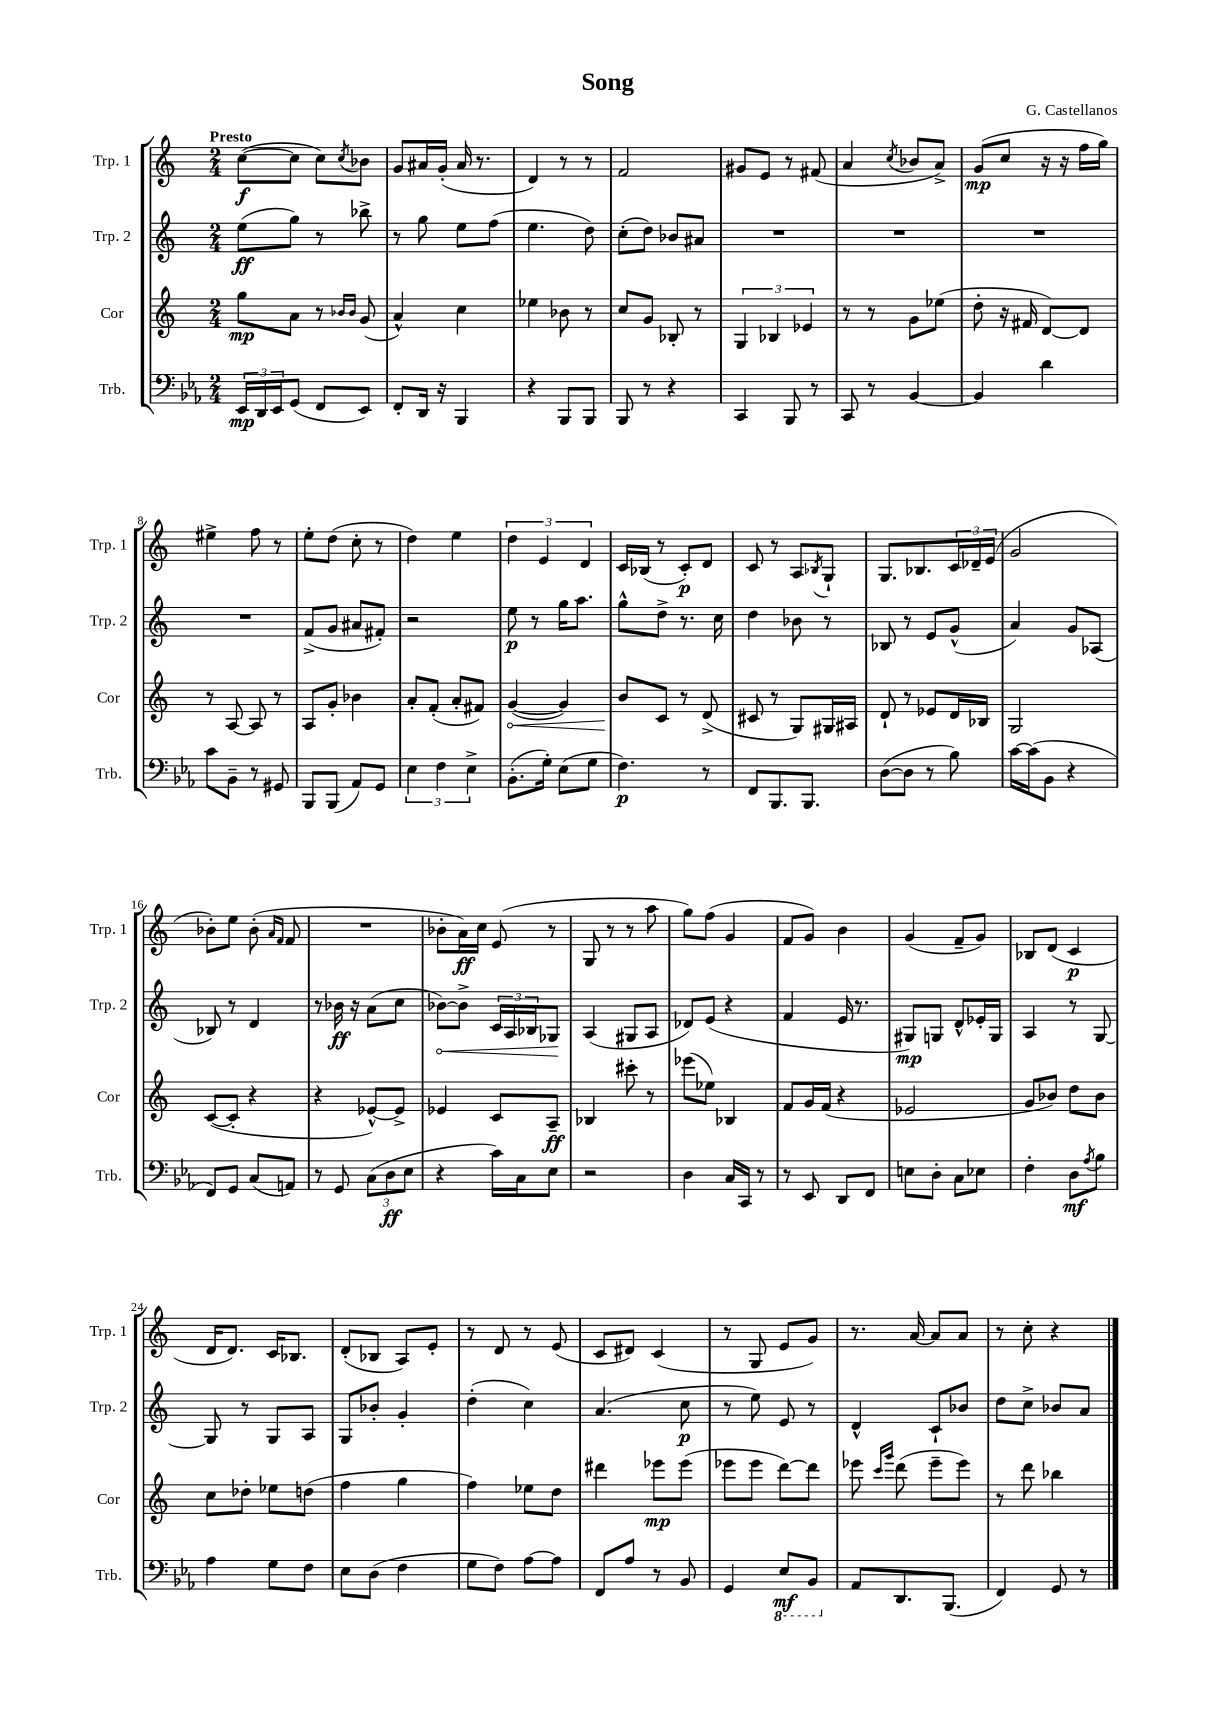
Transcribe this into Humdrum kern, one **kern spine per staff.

**kern	**kern	**kern	**kern
*staff4	*staff3	*staff2	*staff1
*clefF4	*clefG2	*clefG2	*clefG2
*k[b-e-a-]	*k[]	*k[]	*k[]
*M2/4	*M2/4	*M2/4	*M2/4
24EE-	8gg	(8ee	([8cc
24DD	.	.	.
24EE-	.	.	.
(8GG	8a	8gg)	8cc]
8FF	8r	8r	8cc)
.	16qqb-	.	.
.	16qqb-	.	8qcc
8EE-)	(8g	8bb-^	8b-
=	=	=	=
8FF'	4a^^)	8r	8g
16DD	.	8gg	16a#
16r	.	.	(16g'
4BBB-	4cc	8ee	16a#
.	.	.	8.r
.	.	(8ff	.
=	=	=	=
4r	4ee-	4.ee	4d)
8BBB-	8b-	.	8r
8BBB-	8r	8dd)	8r
=	=	=	=
8BBB-	8cc	(8cc'	2f
8r	8g	8dd)	.
4r	8B-'	8b-	.
.	8r	8a#	.
=	=	=	=
4CC	6G	2r	8g#
.	.	.	8e
.	6B-	.	.
8BBB-	.	.	8r
.	6e-	.	.
8r	.	.	(8f#
=	=	=	=
8CC	8r	2r	4a
8r	8r	.	.
.	.	.	8qcc
[4BB-	8g	.	8b-
.	(8ee-	.	8a^)
=	=	=	=
4BB-]	8dd'	2r	(8g
.	16r	.	8cc
.	16f#	.	.
4d	[8d)	.	16r
.	.	.	16r
.	8d]	.	16ff
.	.	.	16gg)
=	=	=	=
8c	8r	2r	4ee#^
8BB-~	[8A	.	.
8r	8A]	.	8ff
8GG#	8r	.	8r
=	=	=	=
8BBB-	8A	(8f^	8ee'
(8BBB-	8g'	8g	(8dd
8AA-)	4b-	8a#	8cc'
8GG	.	8f#')	8r
=	=	=	=
6E-	8a'	2r	4dd)
.	(8f'	.	.
6F	.	.	.
.	8a'	.	4ee
6E-^	.	.	.
.	8f#)	.	.
=	=	=	=
(8.BB-'	([4g	8ee	6dd
.	.	8r	.
.	.	.	6e
16G')	.	.	.
(8E-	4g])	16gg	.
.	.	8.aa	.
.	.	.	6d
8G	.	.	.
=	=	=	=
4.F)	8b	8gg^^	16c
.	.	.	(16B-
.	8c	8dd^	8r
.	8r	8.r	8c')
8r	(8d^	.	8d
.	.	16cc	.
=	=	=	=
8FF	8c#	4dd	8c
8.BBB-	8r	.	8r
.	8G)	8b-	8A
8.BBB-	.	.	.
.	.	.	8qB-
.	16G#	8r	8G`
.	16A#	.	.
=	=	=	=
([8D	8d`	8B-	8.G
8D]	8r	8r	.
.	.	.	8.B-
8r	8e-	8e	.
8B-)	16d	(8g^^	24c
.	.	.	24d-~
.	16B-	.	.
.	.	.	(24e
=	=	=	=
[16c	2G	4a)	2g
(16c]	.	.	.
8BB-	.	.	.
4r	.	8g	.
.	.	(8A-	.
=	=	=	=
8FF)	([8c	8B-)	8b-')
8GG	8c']	8r	8ee
(8C	4r	4d	(8b-'
.	.	.	16qqa
.	.	.	16qqf
8AA)	.	.	8f
=	=	=	=
8r	4r	8r	2r
8GG	.	16b-	.
.	.	16r	.
(12C	[8e-^^)	(8a	.
12D	.	.	.
.	8e-^]	8cc	.
12E-	.	.	.
=	=	=	=
4r	4e-	[8b-)	8b-'
.	.	8b-^]	16a)
.	.	.	16cc
16c)	8c	24c	(8e
.	.	24A	.
16C	.	.	.
.	.	24B-	.
8E-	8A~	8G-	8r
=	=	=	=
2r	4B-	(4A	8G
.	.	.	8r
.	8ccc#'	8G#	8r
.	8r	8A	8aa
=	=	=	=
4D	(8eee-	8d-)	8gg)
.	8ee-)	(8e	(8ff
16C	4B-	4r	4g
16CC	.	.	.
8r	.	.	.
=	=	=	=
8r	8f	4f	8f
8EE-	16g	.	8g)
.	(16f	.	.
8DD	4r	16e	4b
.	.	8.r	.
8FF	.	.	.
=	=	=	=
8E	2e-	8G#)	(4g
8D'	.	8G	.
8C	.	8d^^	8f~
8E-	.	16e-'	8g)
.	.	16G	.
=	=	=	=
4F'	8g	4A	8B-
.	8b-)	.	(8d
8D	8dd	8r	4c
8qA-	.	.	.
8B-	8b-	[8G	.
=	=	=	=
4A-	8cc	8G]	16d
.	.	.	8.d)
.	8dd-'	8r	.
8G	8ee-	8G	16c
.	.	.	8.B-
8F	(8dd	8A	.
=	=	=	=
8E-	4ff	8G	(8d'
(8D	.	8b-'	8B-
4F	4gg	4g'	8A)
.	.	.	8e'
=	=	=	=
8G	4ff)	(4dd'	8r
8F)	.	.	8d
[8A-	8ee-	4cc)	8r
8A-]	8dd	.	(8e
=	=	=	=
8FF	4ddd#	(4.a	8c
8A-	.	.	8d#)
8r	8eee-	.	(4c
8BB-	(8eee-	8cc	.
=	=	=	=
4GG	8eee-	8r	8r
.	8eee-	8ee)	8G
8EE-	[8ddd)	8e	8e
8BBB-	8ddd]	8r	8g)
=	=	=	=
8AA-	8eee-	4d^^	8.r
.	16qqccc	.	.
.	16qqggg	.	.
8.DD	(8ddd	.	.
.	.	.	[16a
.	8eee-~	8c`	8a]
(8.BBB-	.	.	.
.	8eee-)	8b-	8a
=	=	=	=
4FF)	8r	8dd	8r
.	8ddd	8cc^	8cc'
8GG	4bb-	8b-	4r
8r	.	8a	.
==	==	==	==
*-	*-	*-	*-
